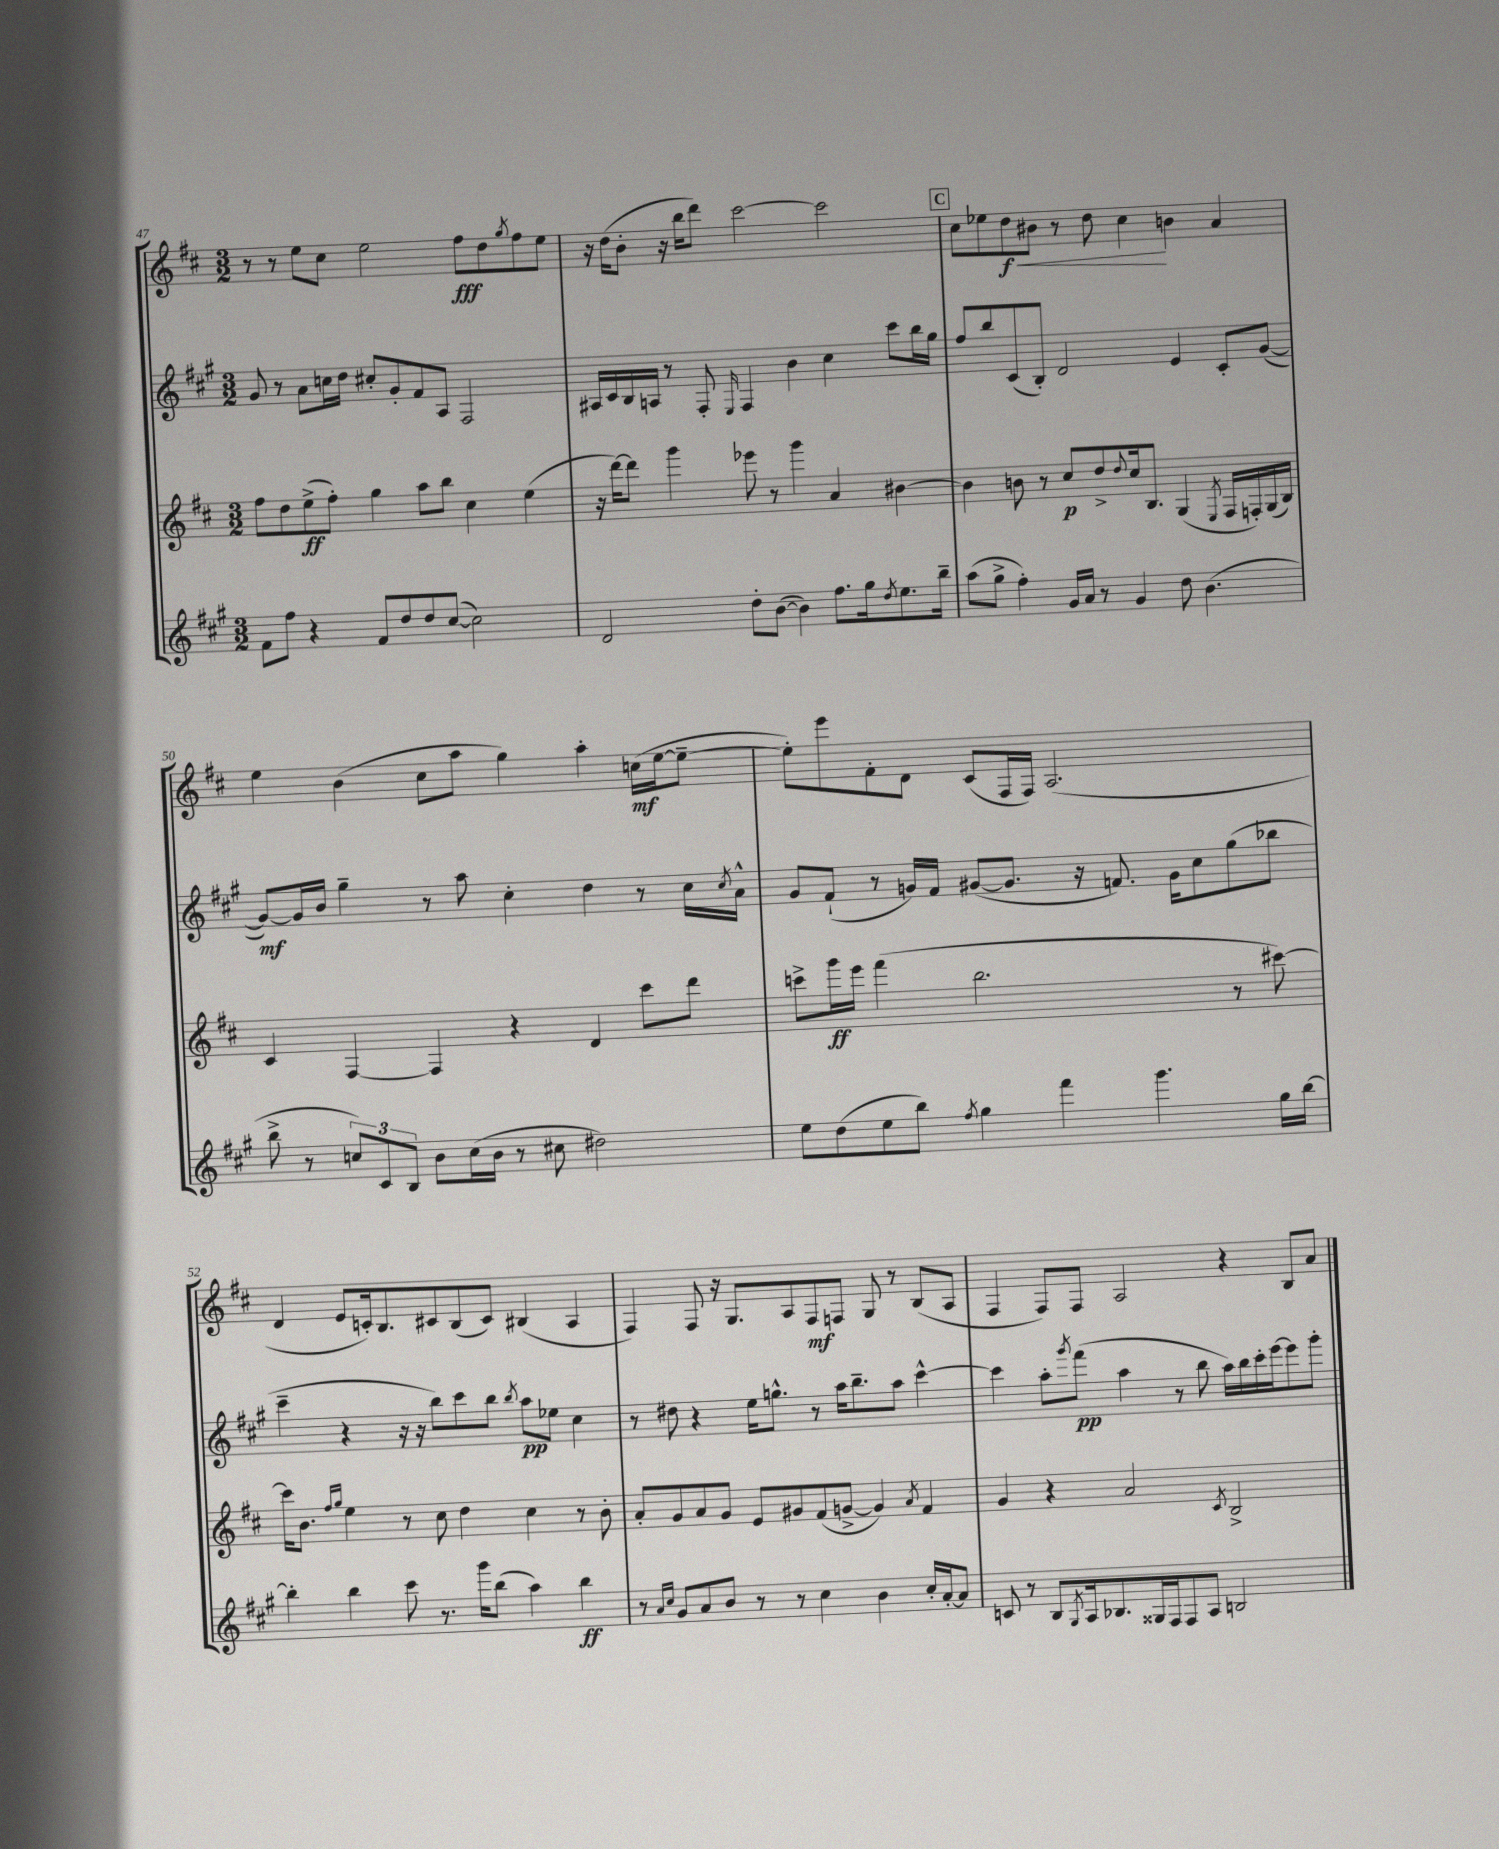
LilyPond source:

<<
\new StaffGroup <<
\new Staff = "s0" {
    \clef treble \key d \major \numericTimeSignature \time 3/2
    r8 r8 e''8 cis''8 e''2 fis''8\fff d''8 \acciaccatura { g''8 } fis''8 e''8 |
    r16 d''16( b'8-. r16 b''16 d'''8) cis'''2~ cis'''2 |
    \mark \markup { \box "C" } cis''8 ees''8 d''8\f\< bis'8 r8 d''8 cis''4\! b'4 a'4 |
    e''4 b'4( cis''8 a''8 g''4) a''4-. c''16\mf( e''16~ e''8~-- |
    e''8-.) e'''8 fis'8-. d'8 cis'8( fis16 fis16) a2.( |
    d'4 e'8 c'16-.) b8. cis'8 b8( cis'8) bis4( a4 |
    fis4) fis8 r16 g8. a8 fis8\mf f8 g8 r8 b8( a8 |
    fis4 fis8) fis8 a2 r4 b8 a'8 \bar "|." |
}
\new Staff = "s1" {
    \clef treble \key a \major \numericTimeSignature \time 3/2
    gis'8 r8 a'8 c''16 d''16 cis''8-. gis'8-. fis'8 a8 fis2 |
    ais16 cis'16 b16 a16 r8 fis8-. \grace { e16 } fis4 b'4 cis''4 cis'''8 b''16 gis''16 |
    \mark \markup { \box "C" } fis''8 b''8 cis'8( b8-.) d'2 e'4 cis'8-. gis'8~( |
    gis'8~\mf) gis'16 b'16 gis''4-- r8 a''8 cis''4-. d''4 r8 cis''16 \acciaccatura { cis''8 } a'16-^ |
    gis'8 fis'8-!( r8 g'16) fis'16 gis'8~( gis'8. r16 f'8.) gis'16 cis''8 gis''8( bes''8 |
    cis'''4-- r4 r16 r16 b''8) cis'''8 b''8 \acciaccatura { b''8 } a''8\pp ees''8 cis''4 |
    r8 dis''8 r4 e''16 g''8.-^ r8 a''16 b''8.-- a''8 cis'''4~-^ |
    cis'''4 a''8-. \acciaccatura { gis'''8 } fis'''8\pp( a''4 r8 b''8 a''16) b''16 cis'''16-. e'''16~ e'''8 gis'''8-. \bar "|." |
}
\new Staff = "s2" {
    \clef treble \key d \major \numericTimeSignature \time 3/2
    fis''8 d''8 e''8->\ff( fis''8-.) g''4 a''8 b''8 cis''4 e''4( |
    r16 d'''16~) d'''8 g'''4 ees'''8 r8 g'''4 a'4 bis'4~ |
    \mark \markup { \box "C" } bis'4 b'8 r8 cis''8\p d''8-> \appoggiatura { d''8 } cis''16 b8. g4( \acciaccatura { e8 } fis16 f16-.) g16( b16) |
    cis'4 fis4~ fis4 r4 d'4 cis'''8 d'''8 |
    c'''8-> g'''16\ff e'''16 fis'''4( b''2. r8 cis'''8~) |
    cis'''16 b'8. \grace { fis''16 g''16 } e''4 r8 cis''8 d''4 cis''4 r8 b'8-. |
    a'8-. g'8 a'8 g'8 e'8 gis'8 fis'8( g'8~-> g'4) \acciaccatura { a'8 } fis'4 |
    g'4 r4 a'2 \acciaccatura { cis'8 } b2-> \bar "|." |
}
\new Staff = "s3" {
    \clef treble \key a \major \numericTimeSignature \time 3/2
    fis'8 fis''8 r4 fis'8 d''8 d''8 cis''8~( cis''2) |
    d'2 d''8-. b'8~( b'4) fis''8. gis''16 \acciaccatura { d''8 } e''8. b''16-- |
    \mark \markup { \box "C" } a''8( gis''8-> fis''4-.) gis'16 a'16 r8 gis'4 d''8 b'4.( |
    b''8-> r8 \tuplet 3/2 { c''8) cis'8 b8 } b'8 c''16( b'16 r8 cis''8 dis''2) |
    e''8 d''8( e''8 b''8) \acciaccatura { fis''8 } gis''4 fis'''4 gis'''4. gis''16 b''16~ |
    b''4-. b''4 cis'''8 r8. gis'''16 b''8( a''4) b''4\ff |
    r8 \grace { a'16 cis''16 } gis'8 a'8 b'8 r8 r8 cis''4 b'4 cis''16-. a'16~-. a'8 |
    c'8 r8 b8 \acciaccatura { gis8 } a16 bes8. gisis16 fis16 fis8 a8 b2 \bar "|." |
}
>>
>>
\layout { \context { \Score currentBarNumber = #47 } }
